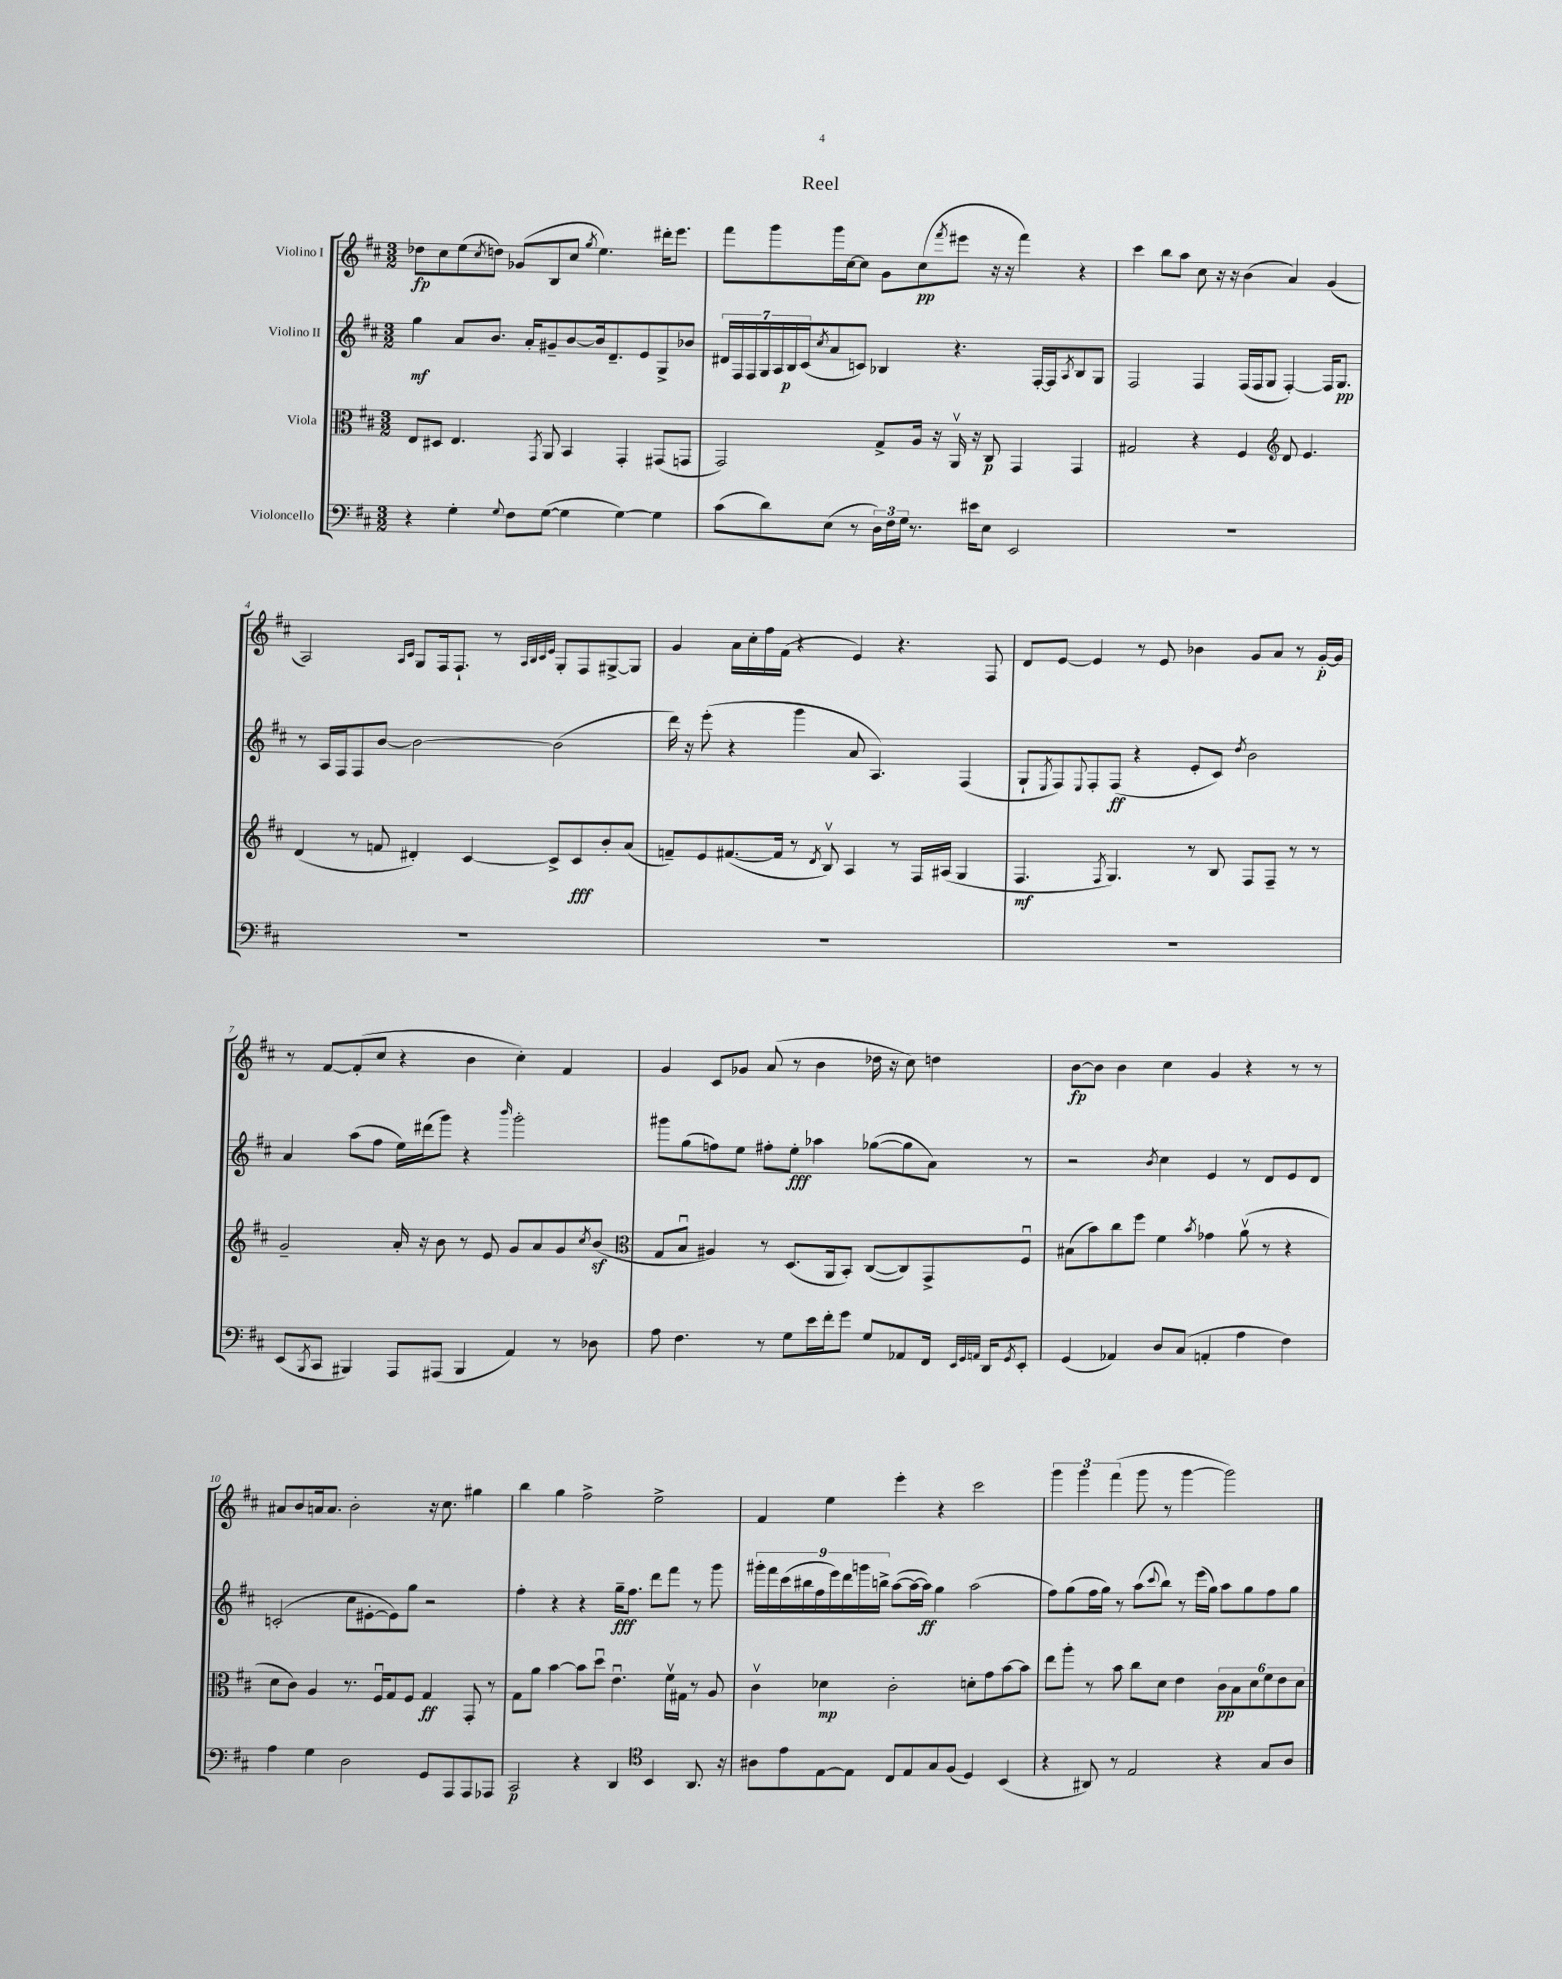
\header { title = "Reel" }
<<
\new StaffGroup <<
\new Staff = "s0" \with { instrumentName = "Violino I" } {
    \clef treble \key d \major \numericTimeSignature \time 3/2
    des''8\fp cis''8 e''8( \acciaccatura { cis''8 } d''8) ges'8( b8 cis''8 \acciaccatura { g''8 } e''4.) dis'''16-. e'''8. |
    fis'''8 g'''8 g'''16 cis''16~ cis''8 g'8 cis''8\pp( \acciaccatura { fis'''8 } eis'''8 r16 r16 fis'''4) r4 |
    cis'''4 b''8 a''8 cis''8 r16 r16 b'4( a'4) g'4( |
    a2) \grace { a16 cis'16 } g8 fis16 fis8.-! r8 \grace { a32 b32 cis'32 e'32 } g8-. fis8 gis8~-> gis8 |
    g'4 a'16 cis''16-. fis''16 fis'16( r4 e'4) r4. fis8 |
    d'8 e'8~ e'4 r8 e'8 bes'4 g'8 a'8 r8 g'16~-.\p g'16 |
    r8 fis'8~ fis'8-.( cis''8 r4 b'4 cis''4-.) fis'4 |
    g'4 cis'8 ges'8 a'8( r8 b'4 des''16 r16 cis''8) d''4 |
    b'8~\fp b'8 b'4 cis''4 g'4 r4 r8 r8 |
    ais'8 b'8 a'16 a'8. b'2-. r16 cis''8. gis''4 |
    b''4 g''4 fis''2-> e''2-> |
    fis'4 e''4 e'''4-. r4 cis'''2 |
    \tuplet 3/2 { g'''4 g'''4 fis'''4( } g'''8 r8 g'''4~ g'''2) \bar "|." |
}
\new Staff = "s1" \with { instrumentName = "Violino II" } {
    \clef treble \key d \major \numericTimeSignature \time 3/2
    g''4\mf a'8 b'8. a'16-. gis'8-- b'8~ b'16 d'8.-- e'8 g8-> bes'8 |
    \tuplet 7/4 { dis'16 fis16 fis16 g16 a16 b16\p cis'16( } \acciaccatura { cis''8 } a'8 c'8) bes4 r4. fis16~-. fis16 \acciaccatura { a8 } bes8 g8 |
    fis2 fis4 fis16( fis16 g8 fis4~-.) fis16 g8.\pp |
    r8 a16 fis16 fis8 b'8~ b'2~ b'2( |
    d'''16) r16 e'''8-.( r4 g'''4 a'8 a4.) fis4( |
    g8-! \acciaccatura { e8 } fis8) \appoggiatura { e8 } fis8-. fis8\ff( r4 e'8-. cis'8) \acciaccatura { d''8 } b'2 |
    a'4 a''8( fis''8 e''16) dis'''16( g'''8) r4 \grace { b'''16 } g'''2-. |
    gis'''8 g''8( f''8) e''8 fis''8-. e''8-.\fff aes''4 ges''8~( ges''8 a'8) r8 |
    r2 \acciaccatura { b'8 } cis''4 e'4 r8 d'8 e'8 d'8 |
    c'2-.( cis''8 eis'8~-. eis'8) g''8 r2 |
    fis''4-. r4 r4 g''16--\fff fis''8. d'''8 fis'''8 r8 g'''8 |
    \tuplet 9/8 { gis'''16-. fis'''16 cis'''16( bis''16 fis''16 e'''16) d'''16 g'''16 b''16-> } a''8~( a''16~ a''16\ff) g''4 a''2( |
    fis''8) g''8( fis''16 g''16) r8 a''8( \appoggiatura { cis'''8 } b''8) r8 e'''16( g''16) a''8 g''8 fis''8 g''8 \bar "|." |
}
\new Staff = "s2" \with { instrumentName = "Viola" } {
    \clef alto \key d \major \numericTimeSignature \time 3/2
    e8 dis8 e4. \acciaccatura { g,8 } a,8 b,4 g,4-. gis,8( g,8 |
    g,2) g8-> a16 r16 a,16\upbow r16 cis8\p g,4 g,4 |
    gis2 r4 fis4 \clef treble d'8 e'4. |
    d'4( r8 f'8 dis'4-.) cis'4~ cis'8-> cis'8\fff b'8-. a'8( |
    f'8--) e'8 fis'8.~( fis'16 r8 \acciaccatura { d'8 } b8\upbow) a4 r8 fis16 ais16( g4 |
    fis4.\mf \acciaccatura { fis8 } g4.) r8 b8 fis8 fis8-- r8 r8 |
    g'2-- a'16-. r16 b'8 r8 e'8 g'8 a'8 g'8 \acciaccatura { cis''8 } b'8\sf( |
    \clef alto g8 b8\downbow ais4) r8 d8.( a,16 b,8-.) cis8~( cis8) g,8-> fis8\downbow |
    bis8( b'8) cis''8 fis''8 fis'4 \acciaccatura { b'8 } ges'4 a'8\upbow( r8 r4 |
    d'8 cis'8) a4 r8. fis16\downbow g8 fis8 g4\ff g,8-. r8 |
    g8 a'8 b'4~ b'8 d''8\downbow e'4.\downbow fis'16\upbow gis16 r8 a8 |
    cis'4\upbow des'4\mp cis'2-. d'8-. g'8 b'8~ b'8 |
    e''8 a''8-. r8 b'8 cis''8 d'8 e'4 \tuplet 6/4 { cis'8\pp b8 d'8 fis'8 e'8 d'8 } \bar "|." |
}
\new Staff = "s3" \with { instrumentName = "Violoncello" } {
    \clef bass \key d \major \numericTimeSignature \time 3/2
    r4 g4-. \appoggiatura { g8 } fis8 g8~( g4 g4~) g4 |
    cis'8( d'8) e8( r8 \tuplet 3/2 { d16) fis16 g16 } r8. eis'16 e8 e,2 |
    R1. |
    R1. |
    R1. |
    R1. |
    e,8( \acciaccatura { b,,8 } cis,8 bis,,4) a,,8 ais,,8( bis,,4 a,4) r8 des8 |
    a8 fis4. r8 g8 e'16 fis'16-. g'8 g8 aes,8 fis,16 \grace { e,32 g,32 a,32 } d,16 \acciaccatura { g,8 } e,8-. |
    g,4( aes,4) d8 cis8( a,4-. a4 fis4) |
    a4 g4 d2 g,8 a,,8 a,,8 aes,,8 |
    cis,2\p r4 d,4 \clef tenor b,4 a,8. r16 |
    ais8 e'8 e8~ e8 cis8 e8 g8 fis8( d4) b,4( |
    r4 ais,8) r8 e2 r4 g8 a8 \bar "|." |
}
>>
>>
